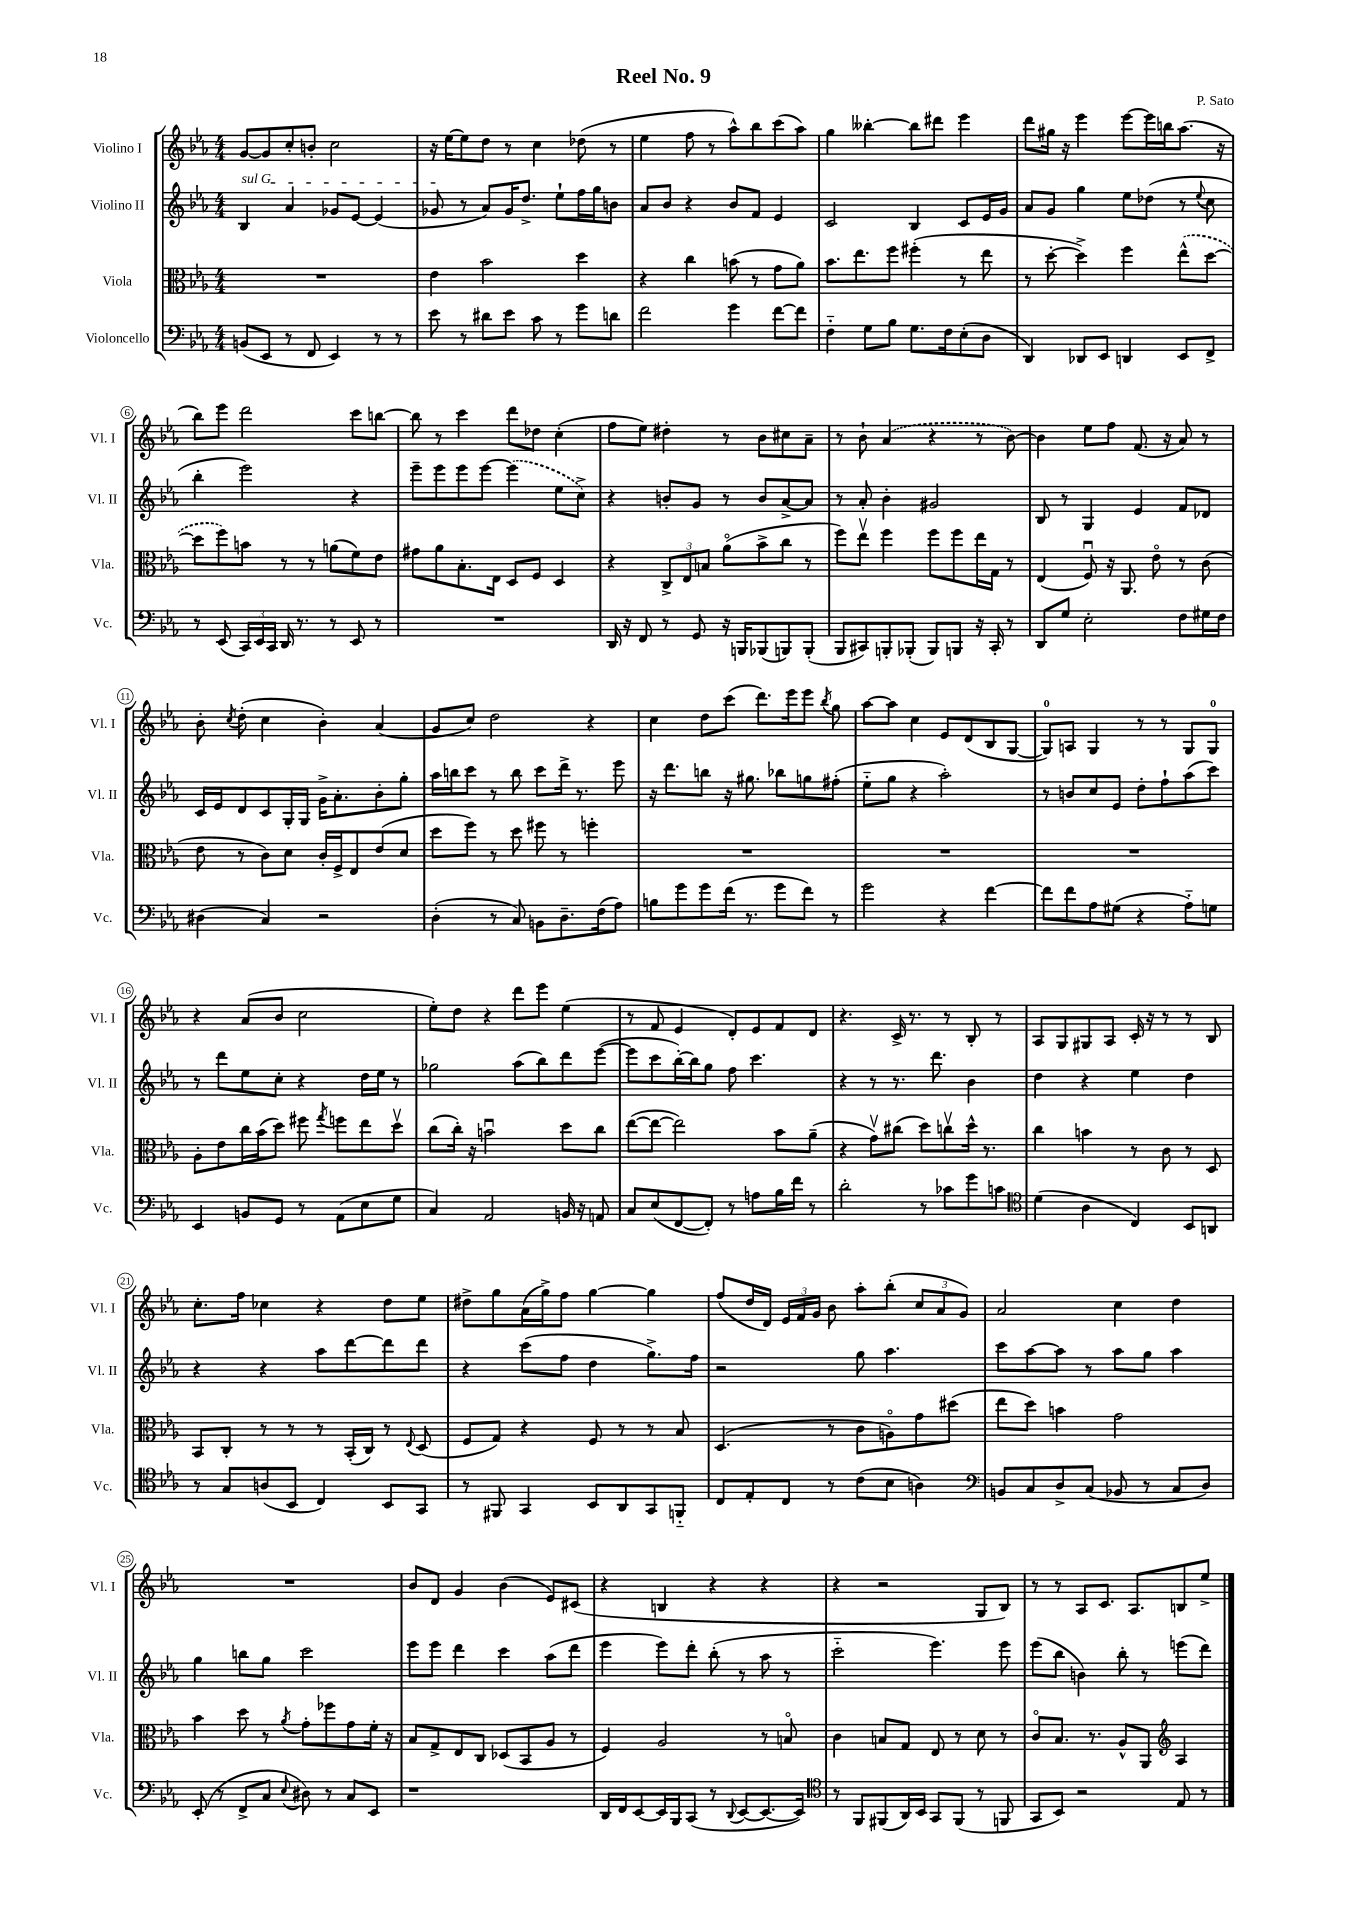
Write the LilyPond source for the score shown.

\header { title = "Reel No. 9" composer = "P. Sato" }
<<
\new StaffGroup <<
\new Staff = "s0" \with { instrumentName = "Violino I" shortInstrumentName = "Vl. I" } {
    \clef treble \key ees \major \numericTimeSignature \time 4/4
    \autoBeamOff g'8[~ g'8 c''8-. b'8]-. c''2 |
    r16 ees''16[~ ees''8 d''8] r8 c''4 des''8( r8 |
    ees''4 f''8 r8 aes''8[-^) bes''8 c'''8( aes''8]) |
    g''4 beses''4~-. beses''8[ dis'''8] ees'''4 |
    d'''8[ gis''16] r16 ees'''4 ees'''8[~ ees'''16 b''16 aes''8.]( r16 |
    bes''8[) ees'''8] d'''2 c'''8[ b''8]~ |
    b''8 r8 c'''4 d'''8[ des''8] c''4-.( |
    f''8[ ees''8]) dis''4-. r8 bes'8[ cis''8 aes'8]-- |
    r8 bes'8-! \once \slurDashed aes'4( r4 r8 bes'8~) |
    bes'4 ees''8[ f''8] f'8.( r16 aes'8) r8 |
    bes'8-. \acciaccatura { c''8 } d''8-.( c''4 bes'4-.) aes'4( |
    g'8[ c''8]) d''2 r4 |
    c''4 d''8[ c'''8]( d'''8.[) ees'''16 ees'''8] \acciaccatura { bes''8 } g''8 |
    aes''8[~ aes''8] c''4 ees'8[ d'8( bes8 g8]~ |
    g8[-0) a8] g4 r8 r8 g8[ g8]-0 |
    r4 aes'8[( bes'8] c''2 |
    ees''8[-.) d''8] r4 d'''8[ ees'''8] ees''4( |
    r8 f'8 ees'4 d'8[-.) ees'8 f'8 d'8] |
    r4. c'16-> r8. r8 bes8-. r8 |
    aes8[ g8 gis8 aes8] c'16-. r16 r8 r8 bes8 |
    c''8.[-. f''16] ces''4 r4 d''8[ ees''8] |
    dis''8[-> g''8 aes'16( g''16->) f''8] g''4~ g''4 |
    f''8[( d''16 d'16]) \tuplet 3/2 { ees'16[ f'16 g'16] } bes'8 aes''8[-. bes''8]-.( \tuplet 3/2 { c''8[ aes'8 g'8]) } |
    aes'2 c''4 d''4 |
    R1 |
    bes'8[ d'8] g'4 bes'4( ees'8[) cis'8]( |
    r4 b4 r4 r4 |
    r4 r2 g8[ bes8]) |
    r8 r8 aes8[ c'8.] aes8.[ b8 ees''8]-> \bar "|." |
}
\new Staff = "s1" \with { instrumentName = "Violino II" shortInstrumentName = "Vl. II" } {
    \clef treble \key ees \major \numericTimeSignature \time 4/4
    \autoBeamOff \once \override TextSpanner.bound-details.left.text = \markup { \italic "sul G" } bes4\startTextSpan aes'4 ges'8[ ees'8]~ ees'4( |
    ges'8\stopTextSpan r8 aes'8[) ges'16 d''8.]-> ees''8[-! f''16 g''16 b'8] |
    aes'8[ bes'8] r4 bes'8[ f'8] ees'4 |
    c'2 bes4 c'8[ ees'16 g'16] |
    aes'8[ g'8] g''4 ees''8[ des''8]( r8 \appoggiatura { ees''8 } c''8 |
    bes''4-. ees'''2) r4 |
    ees'''8[-- ees'''8 ees'''8 ees'''8]~ \once \slurDashed ees'''4( ees''8[ c''8]->) |
    r4 b'8[-. g'8] r8 b'8[ aes'8~-> aes'8] |
    r8 aes'8-. bes'4-. gis'2 |
    bes8 r8 g4 ees'4 f'8[ des'8] |
    c'16[ ees'16 d'8 c'8 g16-. g16] g'16[-> aes'8.-. bes'8-. g''8]-. |
    aes''16[ b''16 c'''8] r8 b''8 c'''8[ d'''16]-> r8. ees'''8 |
    r16 d'''8.[ b''8] r16 gis''8. bes''8[ g''8 fis''8]-.( |
    ees''8[-_ g''8] r4 aes''2-.) |
    r8 b'8[ c''8 ees'8] d''8[-. f''8-! aes''8( c'''8]) |
    r8 d'''8[ ees''8 c''8]-. r4 d''16[ ees''16] r8 |
    ges''2 aes''8[( bes''8) d'''8 ees'''8]~( |
    ees'''8[ c'''8 bes''16~-.) bes''16 g''8] f''8 c'''4. |
    r4 r8 r8. d'''8. bes'4 |
    d''4 r4 ees''4 d''4 |
    r4 r4 aes''8[ d'''8~ d'''8 d'''8] |
    r4 c'''8[( f''8] d''4 g''8.[->) f''16] |
    r2 g''8 aes''4. |
    c'''8[ aes''8~ aes''8] r8 aes''8[ g''8] aes''4 |
    g''4 b''8[ g''8] c'''2 |
    ees'''8[ ees'''8] d'''4 c'''4 aes''8[( d'''8] |
    ees'''4 ees'''8[) d'''8]-. bes''8-.( r8 aes''8 r8 |
    c'''2-_ ees'''4.) ees'''8 |
    ees'''8[( bes''8] b'4) bes''8-. r8 e'''8[( d'''8]) \bar "|." |
}
\new Staff = "s2" \with { instrumentName = "Viola" shortInstrumentName = "Vla." } {
    \clef alto \key ees \major \numericTimeSignature \time 4/4
    \autoBeamOff R1 |
    ees'4 bes'2 d''4 |
    r4 c''4 b'8( r8 g'8[ aes'8]) |
    bes'8.[ ees''8. f''8] fis''4-.( r8 ees''8 |
    r8 d''8~-. d''4->) f''4 \once \slurDashed ees''8[-^( d''8]~ |
    d''8[ f''8) b'8] r8 r8 a'8[( f'8) ees'8] |
    gis'8[ aes'8 bes8.-. ees16] d8[ f8] d4 |
    r4 \tuplet 3/2 { c8[-> ees8 b8] } aes'8[\flageolet( bes'8-> c''8] r8 |
    f''8[) ees''8]\upbow f''4 f''8[ f''8 ees''16 g16] r8 |
    ees4( f8\downbow) r16 aes,8. ees'8\flageolet r8 c'8( |
    ees'8 r8 c'8[) d'8] c'16[-. f16-> ees8 ees'8( d'8] |
    d''8[ f''8]) r8 d''8 fis''8 r8 f''4-. |
    R1 |
    R1 |
    R1 |
    aes8[-. ees'8 c''16 bes'16( d''8]) fis''8 \acciaccatura { g''8 } f''8[ ees''8 d''8]\upbow |
    c''8[( c''16]-.) r16 b'2\downbow d''8[ c''8] |
    ees''8[~( ees''8]~ ees''2) bes'8[ aes'8]--( |
    r4 g'8[\upbow) cis''8]( d''8[) c''8\upbow d''16]-^ r8. |
    c''4 b'4 r8 c'8 r8 d8 |
    bes,8[ c8]-. r8 r8 r8 bes,16[-.( c16]) r8 \appoggiatura { ees8 } d8( |
    f8[ g8]) r4 f8 r8 r8 bes8 |
    d4.( r8 c'8[ a8\flageolet) g'8 dis''8]( |
    ees''8[ d''8]) b'4 g'2 |
    bes'4 d''8 r8 \acciaccatura { aes'8 } g'8[-. fes''8 g'8 f'16]-. r16 |
    bes8[ g8-> ees8 c8] des8[( bes,8 aes8] r8 |
    f4) aes2 r8 b8\flageolet |
    c'4 b8[ g8] ees8 r8 d'8 r8 |
    c'8[\flageolet bes8.] r8. aes8[-^ aes,8] \clef treble aes4 \bar "|." |
}
\new Staff = "s3" \with { instrumentName = "Violoncello" shortInstrumentName = "Vc." } {
    \clef bass \key ees \major \numericTimeSignature \time 4/4
    \autoBeamOff b,8[( ees,8] r8 f,8 ees,4) r8 r8 |
    ees'8 r8 dis'8[ ees'8] c'8 r8 g'8[ d'8] |
    f'2 g'4 f'8[~ f'8] |
    f4-_ g8[ bes8] g8.[ f16 ees8-.( d8] |
    d,4) des,8[ ees,8] d,4 ees,8[ f,8]-> |
    r8 ees,8( \tuplet 3/2 { c,16[) ees,16 c,16] } d,16 r8. r8 ees,8 r8 |
    R1 |
    d,16 r16 f,8 r8 g,8 r16 b,,16[ bes,,8( b,,8) b,,8]-.( |
    bes,,8[ cis,8) b,,8-. bes,,8]-.( bes,,8[) b,,8] r16 cis,16-. r8 |
    d,8[ g8] ees2-. f8[ gis16 f16] |
    dis4( c4) r2 |
    d4-.( r8 c8) b,8[ d8.-- f16( aes8]) |
    b8[ g'8 g'8 f'16]( r8. g'8[ f'8]) r8 |
    g'2 r4 f'4~ |
    f'8[ f'8 aes8 gis8]( r4 aes8[-_) g8] |
    ees,4 b,8[ g,8] r8 aes,8[( ees8 g8] |
    c4) aes,2 b,16 r16 a,8 |
    c8[ ees8( f,8~ f,8]-.) r8 a8[ bes16 f'16] r8 |
    d'2-. r8 ces'8[ g'8 c'8] |
    \clef tenor d'4( aes4 c4) bes,8[ a,8] |
    r8 g8[ a8( bes,8] c4) bes,8[ g,8] |
    r8 fis,8 g,4 bes,8[ aes,8 g,8 f,8]-_ |
    c8[ ees8-. c8] r8 c'8[( bes8] a4) |
    \clef bass b,8[ c8 d8-> c8]( bes,8 r8 c8[ d8]) |
    ees,8-.( r8 f,8[-> c8] \appoggiatura { ees8 } dis8) r8 c8[ ees,8] |
    r1 |
    d,16[ f,16 ees,8~ ees,16 bes,,16 c,8]( r8 \appoggiatura { d,8 } ees,8[~ ees,8.~ ees,16]) |
    \clef tenor r8 f,8[ fis,8( aes,16) bes,16] g,8[ fis,8]( r8 f,8 |
    g,8[ bes,8]) r2 ees8 r8 \bar "|." |
}
>>
>>
\layout { \context { \Score \override BarNumber.stencil = #(make-stencil-circler 0.1 0.3 ly:text-interface::print) } }
